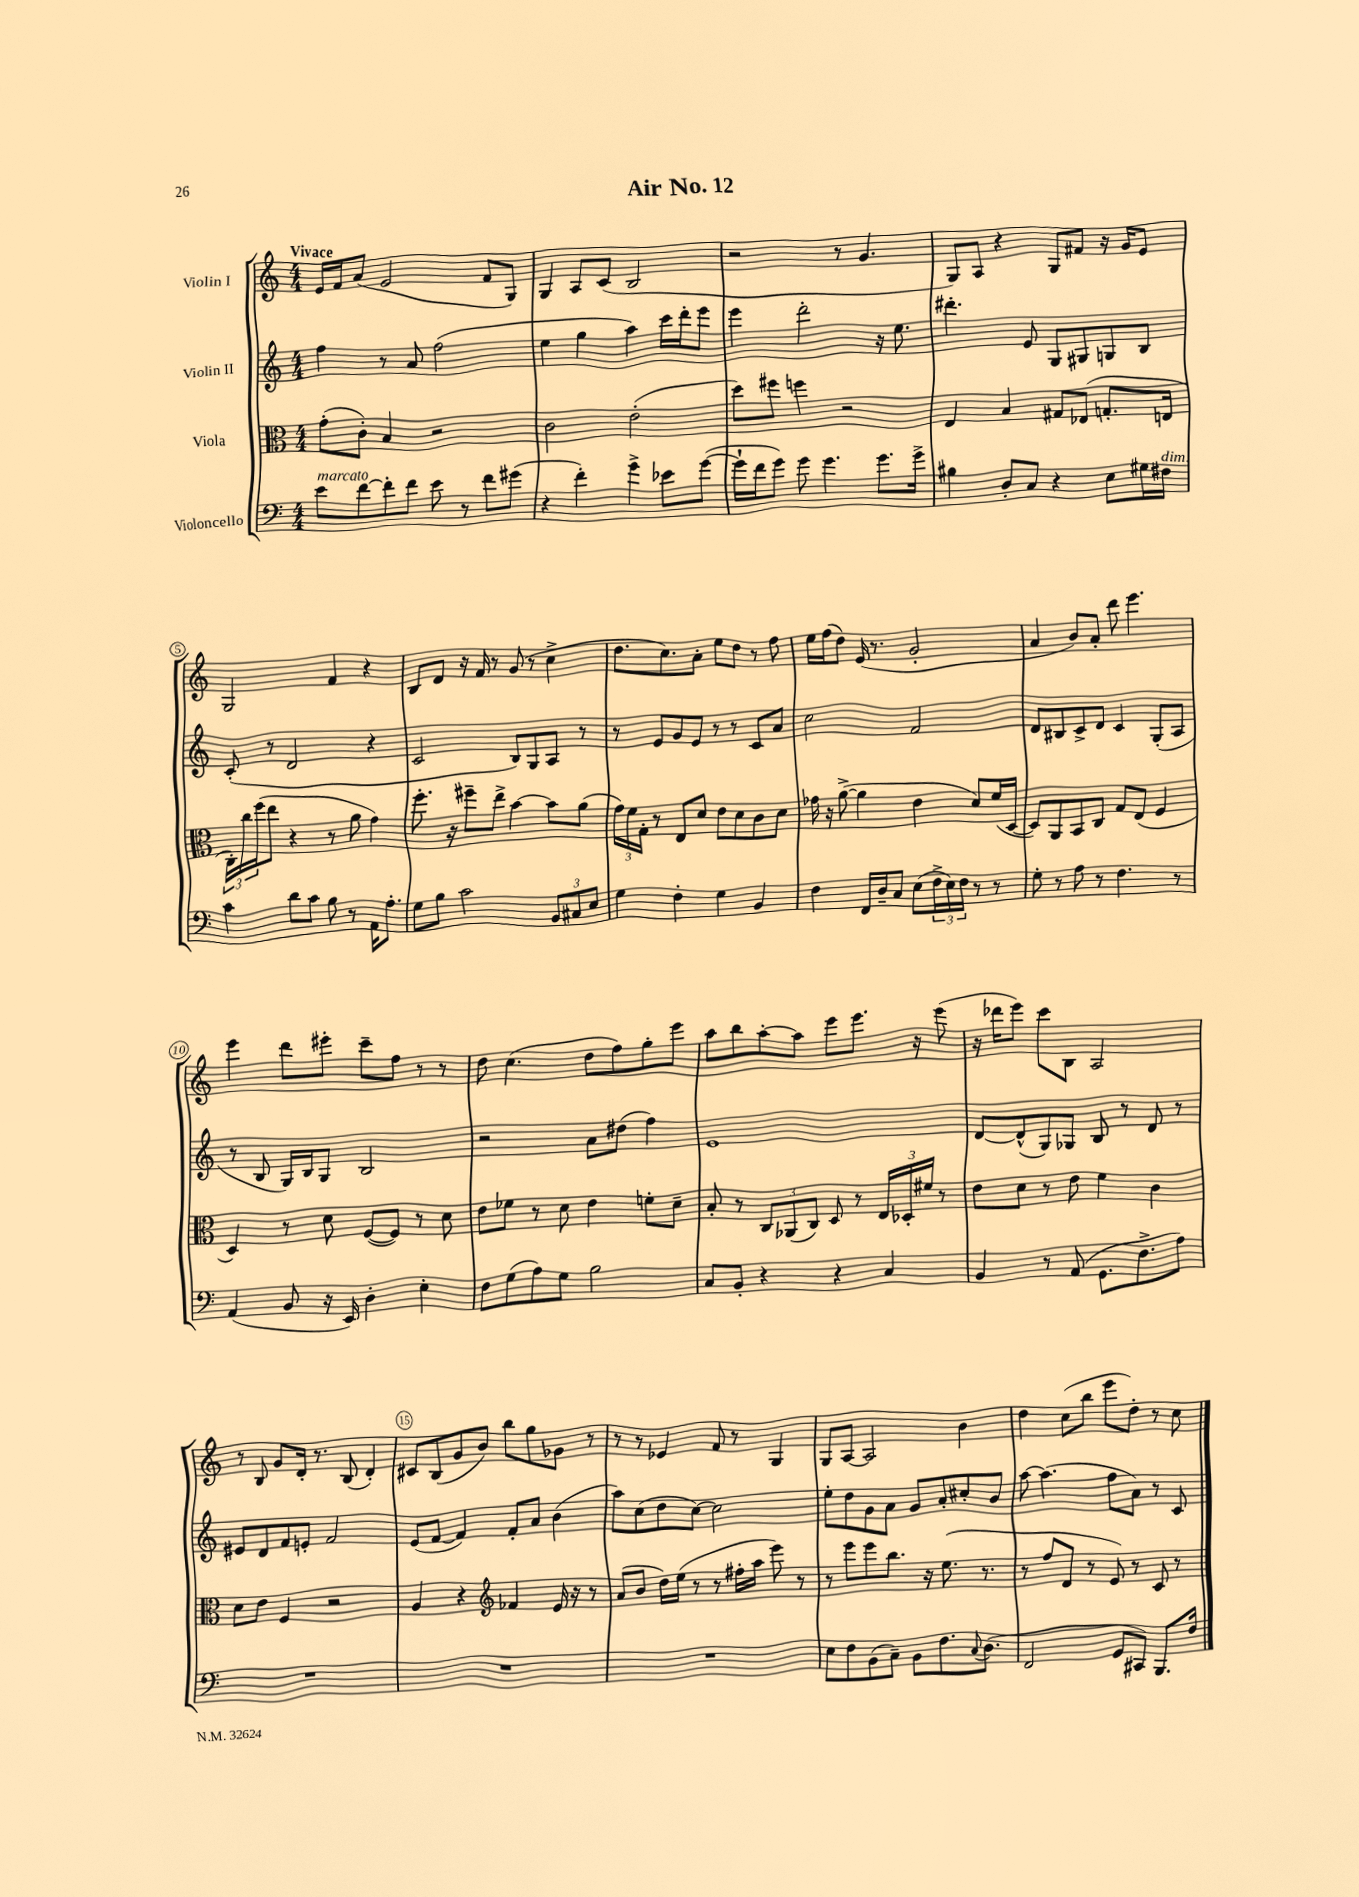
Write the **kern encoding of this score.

**kern	**kern	**kern	**kern
*part4	*part3	*part2	*part1
*staff4	*staff3	*staff2	*staff1
*I"Violoncello	*I"Viola	*I"Violin II	*I"Violin I
*clefF4	*clefC3	*clefG2	*clefG2
*k[]	*k[]	*k[]	*k[]
*M4/4	*M4/4	*M4/4	*M4/4
=1	=1	=1	=1
!	!	!	!LO:TX:a:B:t=Vivace
!LO:TX:a:i:t=marcato	!	!	!
8e\L	(8g'\L	4ff\	16e/LL
.	.	.	16f/J
[8f\	8c'\J)	.	(8a/J
8f'\]	4B/	8r	2e/
8f\J	.	8a/	.
8e\	2r	(2ff\	.
8r	.	.	.
8f\L	.	.	8f/L
(8g#X\J	.	.	8G/J)
=2	=2	=2	=2
4r	2c\	4ee\	4G/
4f'\)	.	4gg\	8A/L
.	.	.	(8c/J
4g^\	(2e'\	4aa\)	2B/
8e-X\L	.	16ccc\LL	.
.	.	16ddd'\J	.
([8g\J	.	8eee\J	.
=3	=3	=3	=3
16g`\LL]	8dd\L)	4eee\	2r
16f\J	.	.	.
8g\J)	8ff#X\J	.	.
8g\	4ffn\	2ddd'\	.
4.g\	.	.	.
.	2r	.	8r
.	.	.	4.g/
8.g\L	.	16r	.
.	.	8.ee\	.
16g^\Jk	.	.	.
=4	=4	=4	=4
4B#X\	4E/	4.ddd#X'\	8G/L)
.	.	.	8A/J
8D'/L	4B/	.	4r
8C/J	.	8e/	.
4r	8G#X/L	8G/L	8G/L
.	(8E-X/J	8G#X/	8f#X/J
8E\L	8.Gn'/L	8Gn/	16r
.	.	.	16g/KL
16G#X\L	.	8B/J	8e/J
!LO:TX:a:i:t=dim.	!	!	!
16F#X\JJ	16En/Jk	.	.
!!LO:LB:g=z
=5	=5	=5	=5
4c\	24C'\LL)	(8c'/	2G/
.	24cc\	.	.
.	(24ff\J	.	.
.	8ee\J	8r	.
8d\L	4r	2d/	.
8c\J	.	.	.
8B\	8r	.	4f/
8r	8a\	.	.
16AA\KL	4g\)	4r	4r
8.A'\J	.	.	.
=6	=6	=6	=6
8G\L	8.ff'\	2c/	8B/L
8B\J	.	.	8d/J
.	16r	.	.
2c\	8ff#X~\L	.	16r
.	.	.	16f/
.	8ee^\J	.	8r
.	[4b\	8B/L)	(8g/
.	.	8G/	8r
12BB/L	8b\L]	8A/J	4cc^\
12C#X/	.	.	.
.	(8a\J	8r	.
12E/J	.	.	.
=7	=7	=7	=7
4G\	24g\LL)	8r	8.dd\L
.	24f\	.	.
.	24G'\JJ	.	.
.	8r	8e/L	.
.	.	.	8.cc\)
4F'\	8E/L	8g/	.
.	8d/J	8e/J	8a'\J
4G\	8e\L	8r	8ee\L
.	8d\	8r	8dd\J
4BB/	8c\	8c/L	8r
.	8d\J	8a/J	8ff\
=8	=8	=8	=8
4F\	16g-X\	2cc\	16ee\LL
.	16r	.	(16ff\J
.	([8a^\	.	8dd\J)
16FF/LL	4a\]	.	(16e/
16D~/J	.	.	8.r
8C/J	.	.	.
(8E\L	4e\	2f/	2g'/
24F^\L	.	.	.
24E\)	.	.	.
24F\JJ	.	.	.
8r	8d/L)	.	.
8r	(16f/L	.	.
.	[16D/JJ	.	.
=9	=9	=9	=9
8G'\	8D/L])	8d/L	4a/
8r	8AA/	8B#X/	.
8A\	8BB/	8c^/	8b/L)
8r	8C/J	8d/J	8a'/J
4.F\	8G/L	4c/	8ddd\
.	(8E/J	.	4.eee\
.	4F/	(8G'/L	.
8r	.	8A/J	.
!!LO:LB:g=z
=10	=10	=10	=10
(4AA/	4D/)	8r	4eee\
.	.	8B/	.
8BB/	8r	16G/LL)	8ddd\L
.	.	16B/J	.
16r	8d\	8G/J	8eee#X'\J
16EE/)	.	.	.
4D'\	([8F/L	2B/	8ccc~\L
.	8F/J])	.	8ff\J
4E'\	8r	.	8r
.	8d\	.	8r
=11	=11	=11	=11
8F\L	8e\L	2r	8dd\
(8G\	8f-X\J	.	(4.cc\
8A\)	8r	.	.
8G\J	8d\	.	.
2B\	4e\	8a\L	8dd\L
.	.	(8dd#X\J	8ff\)
.	8fn'\L	4ff\)	8gg'\
.	8d~\J	.	8eee\J
=12	=12	=12	=12
8C/L	8B'/	1e	8aa\L
8BB'/J	8r	.	8bb\
4r	12C/L	.	[8aa'\
.	(12AA-X/	.	.
.	.	.	8aa\J]
.	12C/J)	.	.
4r	8D/	.	8eee\L
.	8r	.	8.eee\J
4C/	24E/LL	.	.
.	24D-X'/	.	.
.	.	.	16r
.	24f#X/JJ	.	.
.	8r	.	(8eee\
=13	=13	=13	=13
4BB/	8e\L	[8d/L	16r
.	.	.	16ddd-X\KL
.	8d\J	(8d^^/]	8eee\J)
8r	8r	8G/)	8ccc\L
(8AA/	8e\	8G-X/J	8B\J
8.GG\L	4f\	8B/	2A/
.	.	8r	.
8.F^\	.	.	.
.	4c\	8d/	.
8A\J)	.	8r	.
!!LO:LB:g=z
=14	=14	=14	=14
1r	8d\L	8e#X/L	8r
.	8e\J	8d/	8B/
.	4F/	8f/	8g/L
.	.	8en'/J	16d'/Jk
.	.	.	8.r
.	2r	2f/	.
.	.	.	(8B/
.	.	.	4d'/)
=15	=15	=15	=15
1r	4A/	(8e/L	8c#X/L
.	.	[8f/J	(8B/
.	4r	4f/])	8g/
.	.	.	8b/J)
*	*clefG2	*	*
.	4f-X/	8f'/L	8bb\L
.	.	8a/J	8gg\
.	16e/	(4b\	8g-X\J
.	16r	.	.
.	8r	.	8r
=16	=16	=16	=16
1r	(8a/L	8aa\L)	8r
.	8b/J	(8cc\	8r
.	16dd\LL)	8dd\	4e-X/
.	(16ee\JJ	.	.
.	8r	[8cc\J)	.
.	8r	2cc\]	8f/
.	16ff#X'\LL	.	8r
.	16aa\JJ	.	.
.	8eee\)	.	4G/
.	8r	.	.
=17	=17	=17	=17
8E\L	8r	8ee'\L	8G/L
8F\	8eee\L	8dd\	[8A/J
(8BB\	8eee\	8g\	2A/]
8C~\J)	8.bb\J	8a\J	.
8BB\L	.	8g/L	.
.	16r	.	.
8.F\	(8.ee\	8a'/	.
.	.	8cc#X'/	4b\
8qqC/	.	.	.
(8.D\J	8.r	.	.
.	.	8b/J	.
=18	=18	=18	=18
2FF/	8r	[8aa\	4dd\
.	8ff/L	(4.aa\]	.
.	8d/J	.	(8cc\L
.	8r	.	8bb\J
8GG/L	8e/)	8ff\L	8eee\L
8CC#X/J)	8r	8a\J)	8dd'\J)
8.BBB/L	8c/	8r	8r
.	8r	8c/	8cc\
16F/Jk	.	.	.
==	==	==	==
*-	*-	*-	*-
